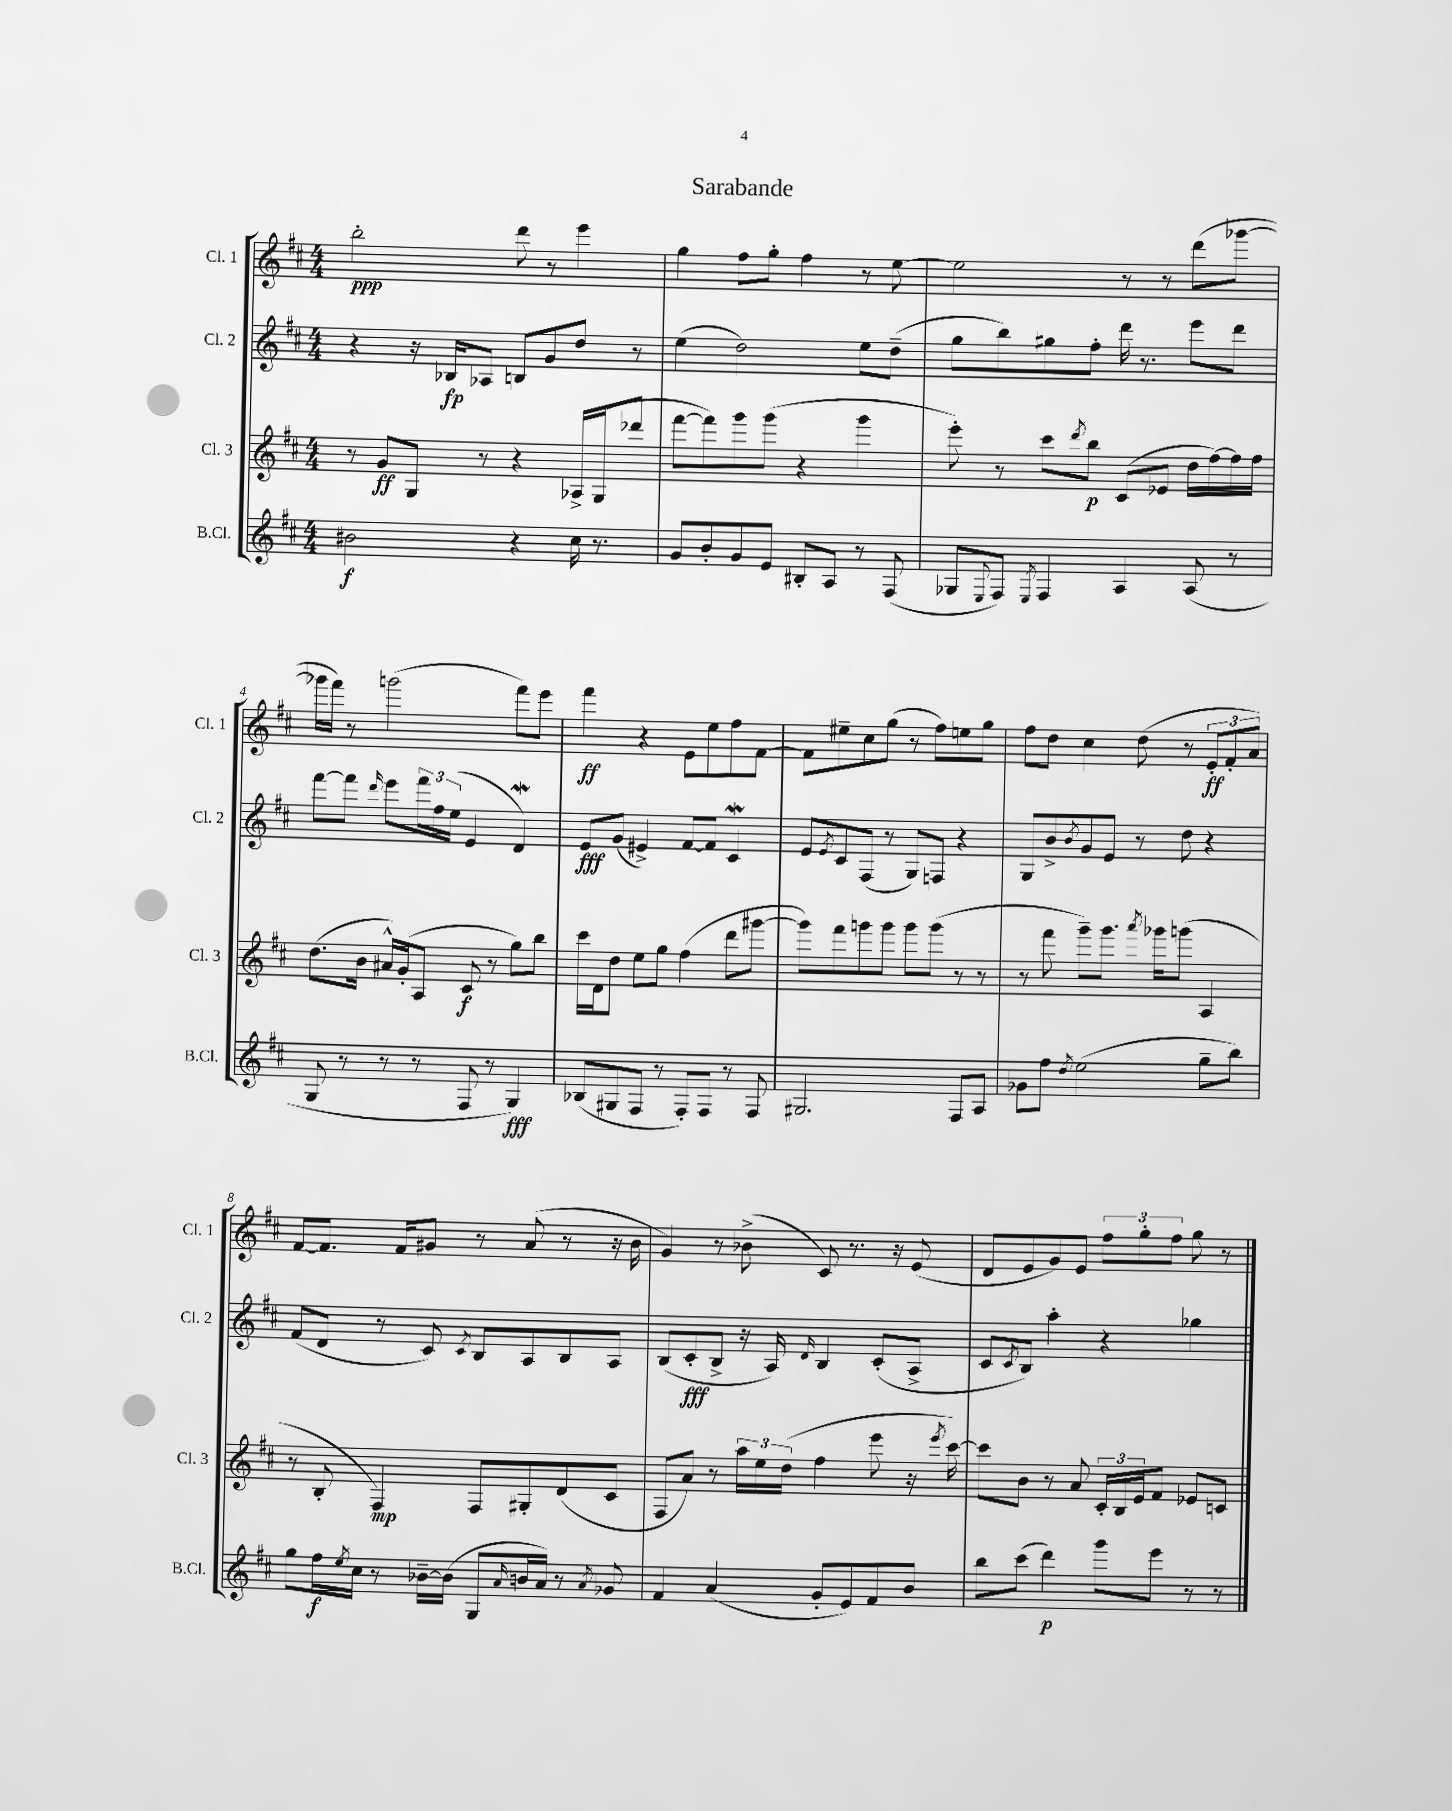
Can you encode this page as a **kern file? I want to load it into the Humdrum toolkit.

**kern	**kern	**kern	**kern
*staff4	*staff3	*staff2	*staff1
*clefG2	*clefG2	*clefG2	*clefG2
*k[f#c#]	*k[f#c#]	*k[f#c#]	*k[f#c#]
*M4/4	*M4/4	*M4/4	*M4/4
2b#\	8r	4r	2bb'\
.	8g/L	.	.
.	8G/J	16r	.
.	.	16B-/LK	.
.	8r	8A-/J	.
4r	4r	8B/L	8ddd\
.	.	8g/	8r
16cc#\	16A-^/LL	8dd/J	4eee\
8.r	(16G/J	.	.
.	8ddd-/J	8r	.
=	=	=	=
8g/L	[8fff#\L	(4ee\	4gg\
8b'/	8fff#\])	.	.
8g/	8ggg\	2dd\)	8ff#\L
8e/J	(8ggg\J	.	8gg'\J
8B#'/L	4r	.	4ff#\
8A/J	.	.	.
8r	4ggg\	8ee\L	8r
(8F#/	.	(8dd~\J	[8ee\
=	=	=	=
8G-/L	8eee'\)	8gg\L	2ee\]
8qqE/	.	.	.
8F#/J)	8r	8bb\)	.
8qE/	.	.	.
4F#/	8ccc#\L	8gg#\	.
.	8qddd/	.	.
.	8bb\J	8ff#'\J	.
4A/	(8c#/L	16ddd\	8r
.	.	8.r	.
.	8e-/J	.	8r
(8A/	16dd\LL	8eee\L	(8ddd\L
.	[16ff#\)	.	.
8r	16ff#\]	8ddd\J	[8ggg-\J
.	16ff#\JJ	.	.
=	=	=	=
8G/	(8.dd\L	[8fff#\L	16ggg-\]LL
.	.	.	16fff#\JJ)
8r	.	8fff#\]J	8r
.	16b\Jk	.	.
.	.	16qqddd/	.
8r	16a#^^/LL)	8eee\L	(2ggg\
.	(16g'/J	.	.
8r	8A/J	24fff#\L	.
.	.	24ff#\	.
.	.	(24ee\JJ	.
8F#/	8c#/	4e/	.
8r	8r	.	.
4G/)	8gg\L)	4d/)	8fff#\L)
.	8bb\J	.	8eee\J
=	=	=	=
(8B-/L	16ccc#\LL	8e/L	4fff#\
.	16d\J	.	.
8G#/	8dd\J	(8g/J	.
8F#/J	8ee\L	4e#^/)	4r
8r	8gg\J	.	.
8F#'/L)	(4ff#\	[8f#/L	8e\L
8F#/J	.	8f#/]J	8ee\
8r	8ddd\L	4c#/	8ff#\
8F#/	[8ggg#\J	.	[8f#\J
=	=	=	=
2.G#/	8ggg#\]L)	8e/L	8f#\]L
.	.	8qe/	.
.	8fff#\	8c#/	8ee#~\
.	8ggg\	(8F#/J	8cc#\
.	8ggg\J	8r	(8gg\J
.	8ggg\L	8G/L)	8r
.	(8ggg\J	8F/J	8ff#\L)
8F#/L	8r	4r	8ee\
8A/J	8r	.	8gg\J
=	=	=	=
8g-\L	8r	8G/L	8ff#\L
8ff#\J	8fff#\	8b^/	8dd\J
8qdd/	.	8qb/	.
(2ee\	8ggg~\L)	8g/	4cc#\
.	8.ggg\J	8e/J	.
.	.	8r	(8dd\
.	8qaaa/	.	.
.	16ggg-\LK	.	.
.	(8ggg\J	8dd\	8r
8gg~\L	4A/	4r	12e'/L
.	.	.	12f#'/
8bb\J)	.	.	.
.	.	.	12a/J)
=	=	=	=
8gg\L	8r	(8f#/L	[8f#/L
16ff#\L	8B'/	8d/J	8.f#/]J
8qee/	.	.	.
16cc#\JJ	.	.	.
8r	4F#/)	8r	.
.	.	.	16f#/LK
[16b-~\LL	.	8c#/)	8g#/J
(16b-\]JJ	.	.	.
.	.	8qc#/	.
8G/L	8F#/L	8B/L	8r
16qqa/	.	.	.
16b/L	8G#'/	8A/	(8a/
16a/JJ)	.	.	.
8r	(8d/	8B/	8r
8qa/	.	.	.
8g-/	8c#/J	8A/J	16r
.	.	.	16b\
=	=	=	=
4f#/	8F#/L	(8B/L	4g/)
.	8a/J)	8c#'/	.
(4a/	8r	8B^/J	8r
.	24aa\LL	16r	(8b-^\
.	24ee\	.	.
.	.	16A/)	.
.	(24dd\JJ	.	.
.	.	16qqd/	.
8g'/L	4ff#\	4B/	8c#/)
8e/)	.	.	8.r
8f#/	8eee\	(8c#'/L	.
.	.	.	16r
8b/J	16r	8A^/J	(8e/
.	8qeee/	.	.
.	[16ccc#\)	.	.
=	=	=	=
8bb\L	8ccc#\]L	8c#/L	8d/L
.	.	8qc#/	.
(8ccc#\J	8b\J	8B/J)	8e/
4ddd\)	8r	4aa'\	8g/)
.	8a/	.	8e/J
8ggg\L	24c#'/LL	4r	12ff#\L
.	24B/	.	.
.	24e/J	.	12gg'\
8eee\J	8f#/J	.	.
.	.	.	12ff#\J
8r	8e-/L	4gg-\	8gg\
8r	8c/J	.	8r
==	==	==	==
*-	*-	*-	*-
